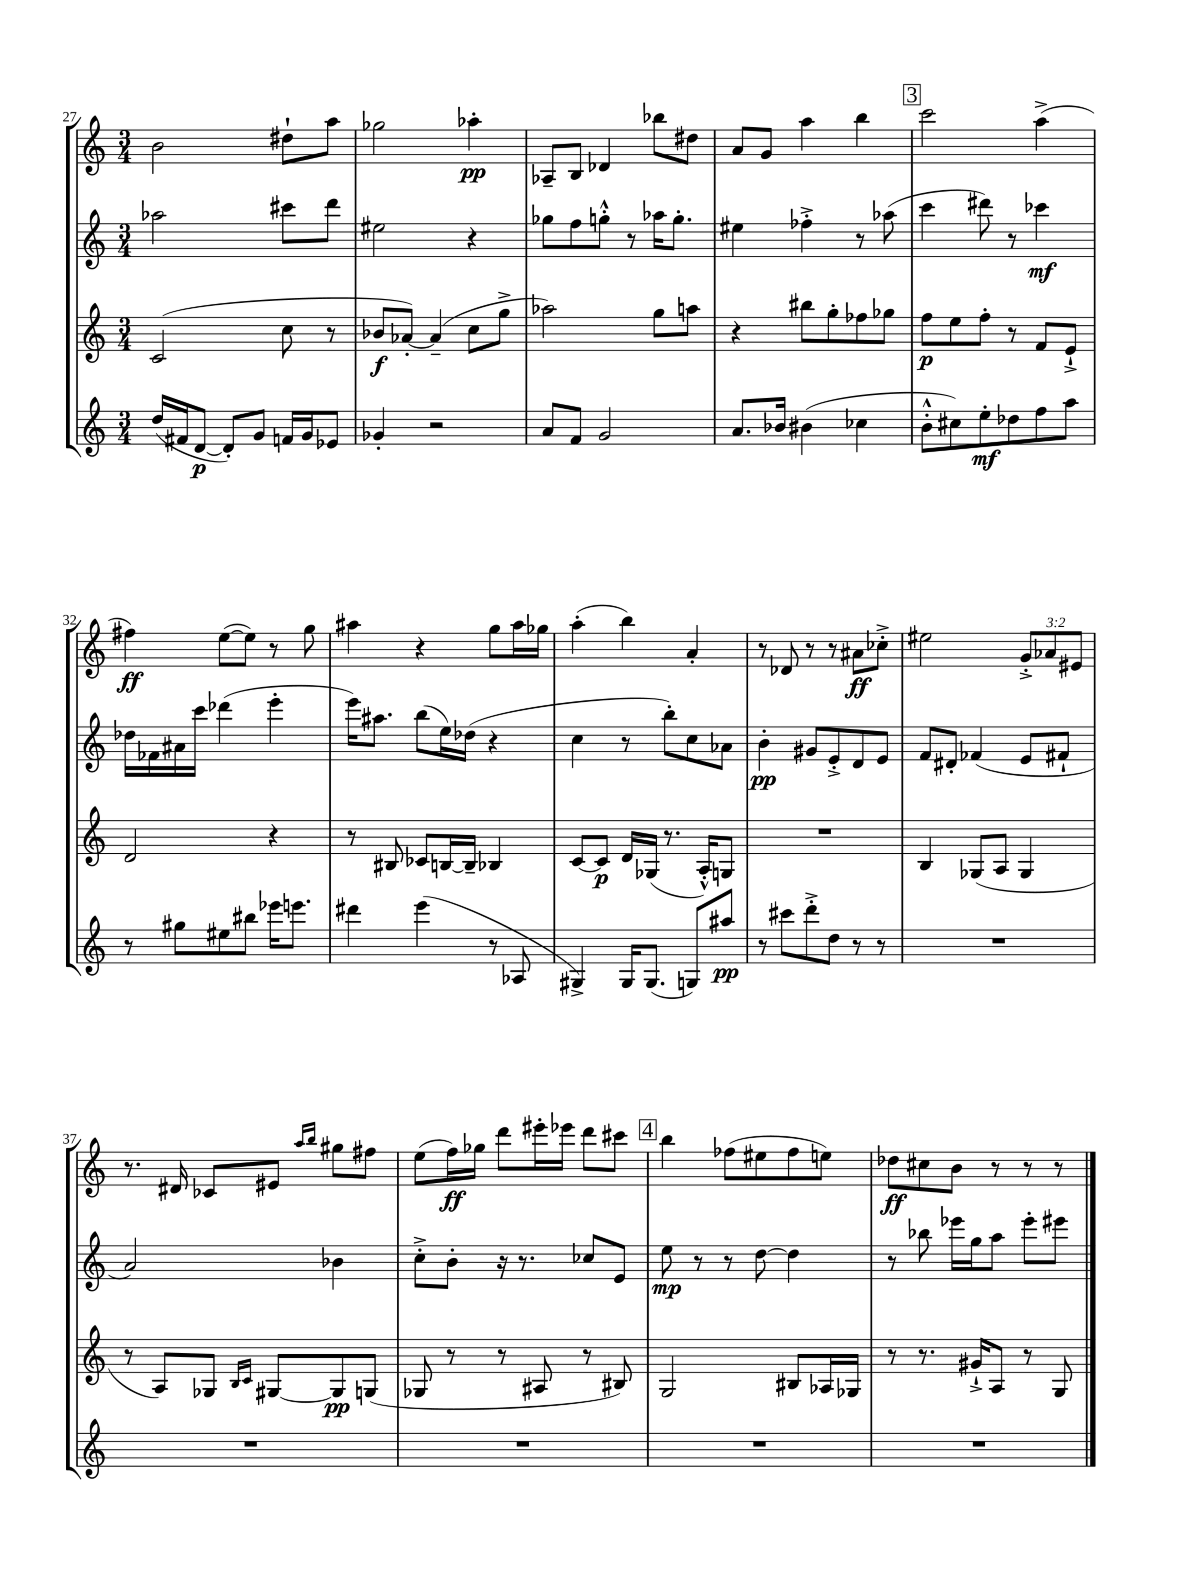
<<
\new StaffGroup <<
\new Staff = "s0" {
    \clef treble \key c \major \numericTimeSignature \time 3/4 \override Staff.TupletNumber.text = #tuplet-number::calc-fraction-text
    b'2 dis''8-! a''8 |
    ges''2 aes''4-.\pp |
    aes8-- b8 des'4 bes''8 dis''8 |
    a'8 g'8 a''4 b''4 |
    \mark \markup { \box "3" } c'''2 a''4->( |
    fis''4\ff) e''8~( e''8) r8 g''8 |
    ais''4 r4 g''8 ais''16 ges''16 |
    a''4-.( b''4) a'4-. |
    r8 des'8 r8 r8 ais'8\ff ces''8-.-> |
    eis''2 \tuplet 3/2 { g'8-.-> aes'8 eis'8 } |
    r8. dis'16 ces'8 eis'8 \grace { a''16 b''16 } gis''8 fis''8 |
    e''8( f''16\ff) ges''16 d'''8 eis'''16-. ees'''16 d'''8 cis'''8 |
    \mark \markup { \box "4" } b''4 fes''8( eis''8 fes''8 e''8) |
    des''8\ff cis''8 b'8 r8 r8 r8 \bar "|." |
}
\new Staff = "s1" {
    \clef treble \key c \major \numericTimeSignature \time 3/4
    aes''2 cis'''8 d'''8 |
    eis''2 r4 |
    ges''8 f''8 g''8-.-^ r8 aes''16 g''8.-. |
    eis''4 fes''4-.-> r8 aes''8( |
    \mark \markup { \box "3" } c'''4 dis'''8) r8 ces'''4\mf |
    des''16 fes'16 ais'16 c'''16 des'''4( e'''4-. |
    e'''16) ais''8. b''8( e''16) des''16( r4 |
    c''4 r8 b''8-.) c''8 aes'8 |
    b'4-.\pp gis'8 e'8-.-> d'8 e'8 |
    f'8 dis'8-. fes'4( e'8 fis'8-! |
    a'2) bes'4 |
    c''8-.-> b'8-. r16 r8. ces''8 e'8 |
    \mark \markup { \box "4" } e''8\mp r8 r8 d''8~ d''4 |
    r8 bes''8 ees'''16 g''16 a''8 ees'''8-. eis'''8 \bar "|." |
}
\new Staff = "s2" {
    \clef treble \key c \major \numericTimeSignature \time 3/4
    c'2( c''8 r8 |
    bes'8\f aes'8~-.) aes'4--( c''8 g''8-> |
    aes''2) g''8 a''8 |
    r4 bis''8 g''8-. fes''8 ges''8 |
    \mark \markup { \box "3" } f''8\p e''8 f''8-. r8 f'8 e'8-!-> |
    d'2 r4 |
    r8 bis8 ces'8 b16~ b16-- bes4 |
    c'8~ c'8\p d'16 ges16( r8. a16-.-^) g8 |
    R2. |
    b4 ges8( a8 ges4 |
    r8 a8) ges8 \grace { b16 c'16 } gis8~ gis8\pp g8( |
    ges8 r8 r8 ais8 r8 bis8) |
    \mark \markup { \box "4" } g2 bis8 aes16 ges16 |
    r8 r8. gis'16-!-> a8 r8 g8 \bar "|." |
}
\new Staff = "s3" {
    \clef treble \key c \major \numericTimeSignature \time 3/4
    d''16( fis'16 d'8~\p d'8-.) g'8 f'16 g'16 ees'8 |
    ges'4-. r2 |
    a'8 f'8 g'2 |
    a'8. bes'16 bis'4( ces''4 |
    \mark \markup { \box "3" } b'8-.-^ cis''8) e''8-.\mf des''8 f''8 a''8 |
    r8 gis''8 eis''8 bis''8 ees'''16 e'''8. |
    dis'''4 e'''4( r8 aes8 |
    gis4->) gis16 gis8.( g8) ais''8\pp |
    r8 cis'''8 d'''8-.-> d''8 r8 r8 |
    R2. |
    R2. |
    R2. |
    \mark \markup { \box "4" } R2. |
    R2. \bar "|." |
}
>>
>>
\layout { \context { \Score currentBarNumber = #27 } }
